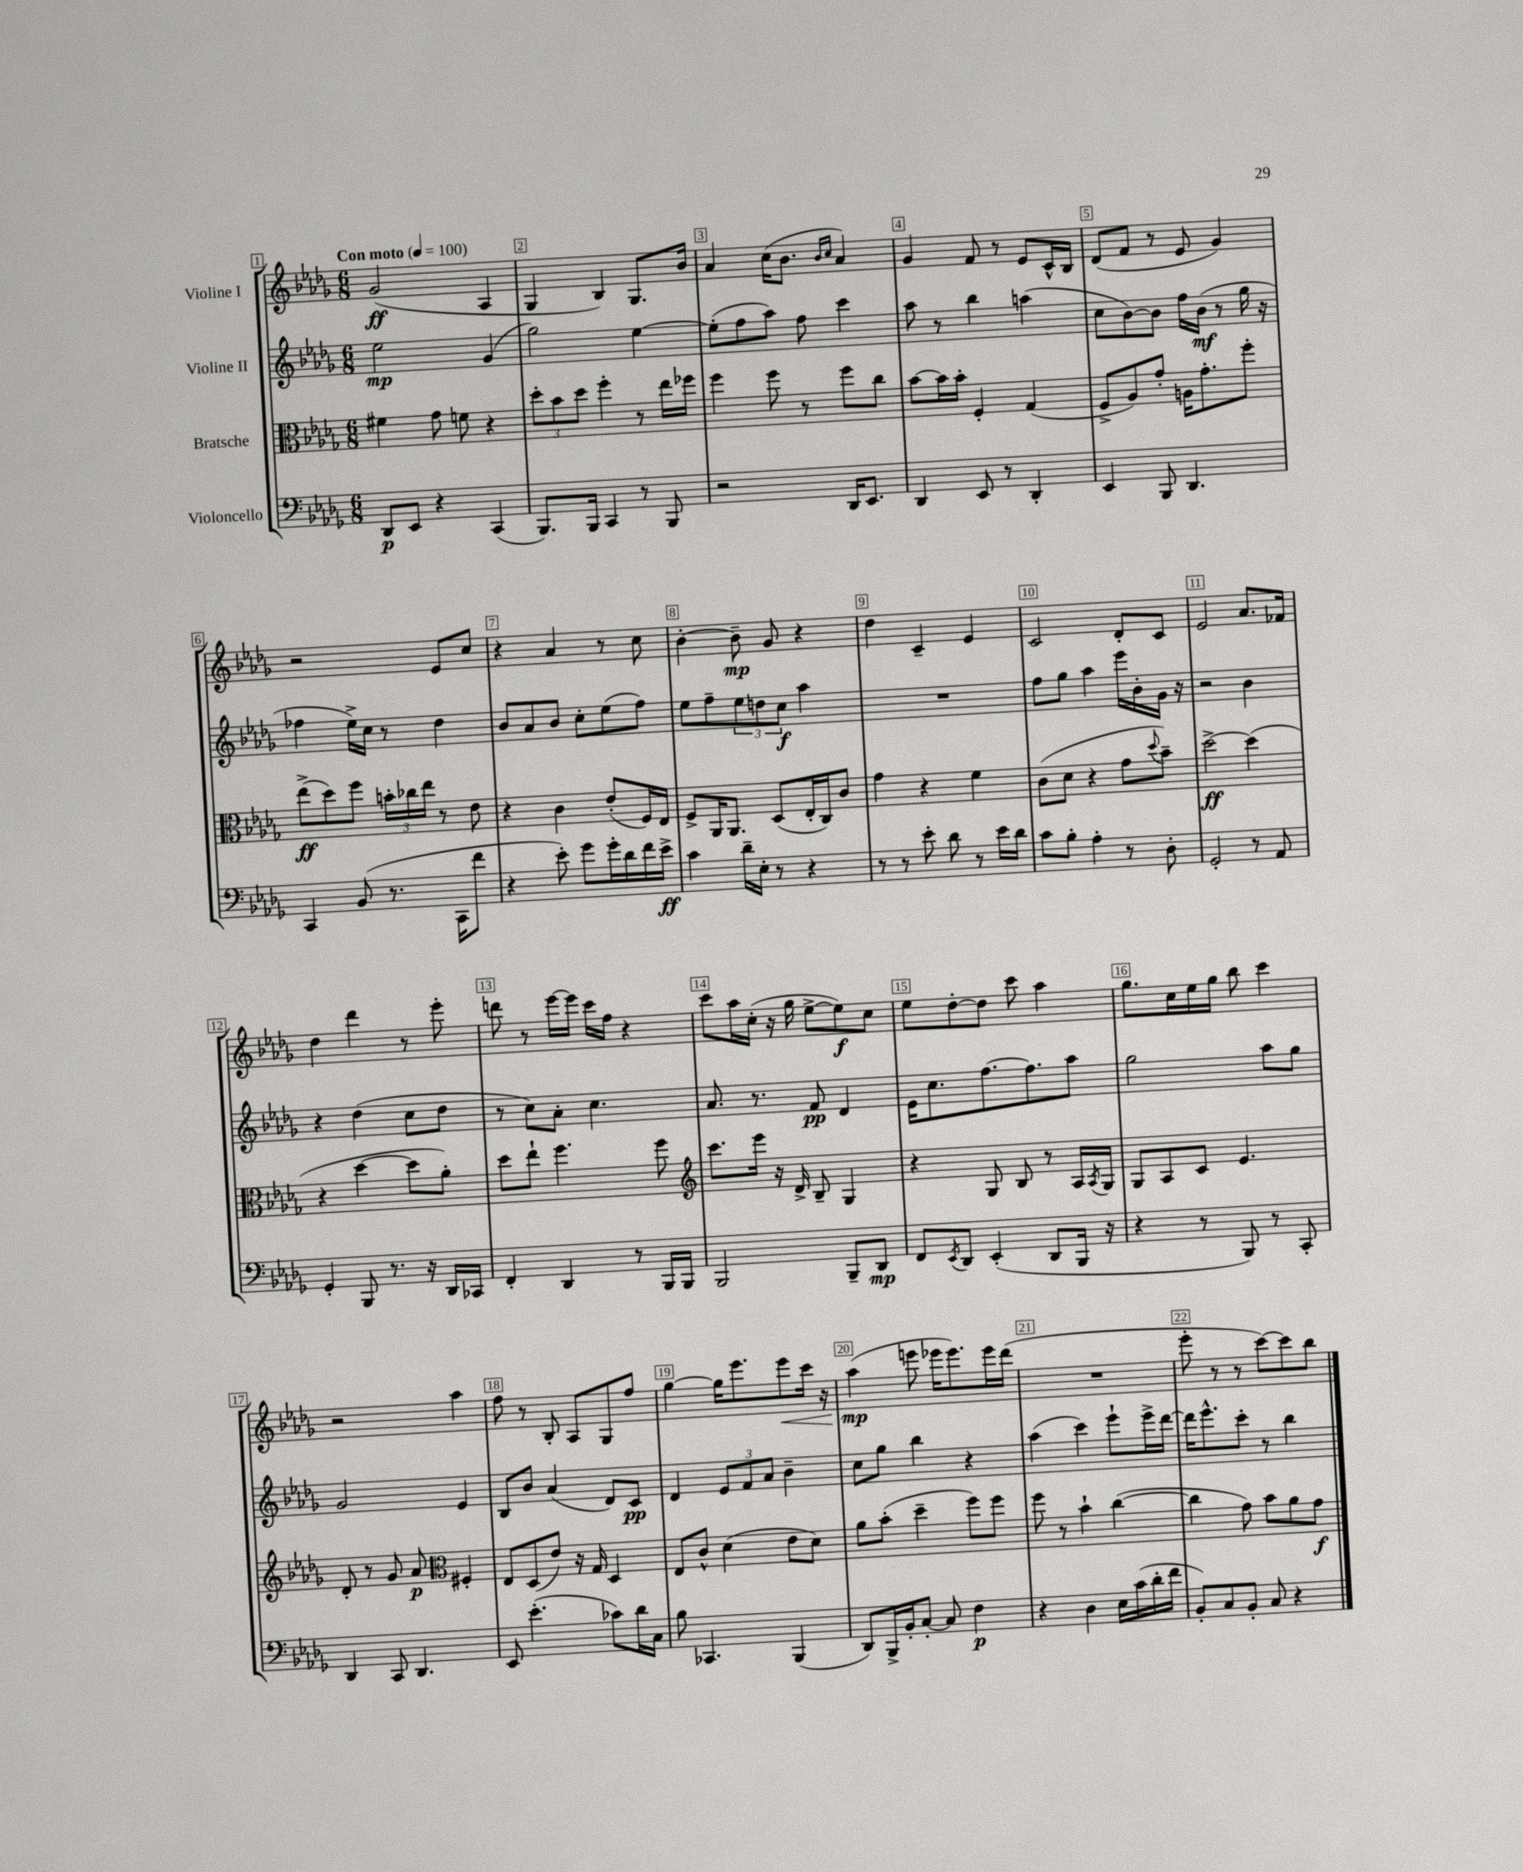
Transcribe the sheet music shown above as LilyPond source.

<<
\new StaffGroup <<
\new Staff = "s0" \with { instrumentName = "Violine I" } {
    \clef treble \key des \major \numericTimeSignature \time 6/8 \tempo "Con moto" 4 = 100
    ges'2\ff( aes4 |
    ges4 bes4) ges8. bes'16 |
    aes'4 c''16( bes'8. \grace { bes'16 c''16 } aes'4) |
    ges'4 f'8 r8 ees'8 c'16-^ bes16 |
    des'8( f'8 r8 ees'8 ges'4) |
    r2 ees'8 c''8 |
    r4 aes'4 r8 c''8 |
    bes'4~-. bes'8--\mp ges'8 r4 |
    des''4 c'4-- ees'4 |
    c'2 des'8-. c'8 |
    ees'2 aes'8. fes'16 |
    des''4 des'''4 r8 ees'''8-. |
    d'''8 r8 ees'''16~ ees'''16 c'''16 f''16 r4 |
    c'''8 aes''16 c''16-.( r16 ges''16 ees''8~-> ees''8\f) c''8 |
    ees''8 des''8~-. des''8 c'''8 aes''4 |
    ges''8. c''16 ees''16 ges''16 bes''8 c'''4 |
    r2 aes''4 |
    f''8 r8 bes8-. aes8 ges8 f''8 |
    ges''4~ ges''16 ees'''8. ees'''8\< c'''16 r16 |
    aes''4\mp\!( e'''8 ees'''16 ees'''8.) ees'''16 des'''16( |
    R2. |
    ees'''8-. r8 r8 c'''8~) c'''8 bes''8 \bar "|." |
}
\new Staff = "s1" \with { instrumentName = "Violine II" } {
    \clef treble \key des \major \numericTimeSignature \time 6/8
    ees''2\mp ges'4( |
    ges''2) ees''4~ |
    ees''8-.( f''8 aes''8) f''8 c'''4 |
    aes''8 r8 bes''4 a''4( |
    c''8 bes'8~) bes'8 f''16 bes'16\mf( r8 ges''16 r16 |
    fes''4 ees''16->) c''16 r8 des''4 |
    bes'8 aes'8 bes'8 c''8-. ees''8( f''8) |
    ees''8 f''8-- \tuplet 3/2 { ees''8 d''8 c''8\f } aes''4 |
    R2. |
    f''8 ges''8 aes''4 ees'''16 bes'16-. ges'16 r16 |
    r2 bes'4 |
    r4 des''4( c''8 des''8 |
    r8 c''8) aes'8-. c''4. |
    aes'8. r8. f'8\pp des'4 |
    ees'16 c''8. f''8.~ f''8. aes''8 |
    ges''2 aes''8 ges''8 |
    ges'2 ees'4 |
    bes8 bes'8 aes'4( des'8) c'8\pp |
    des'4 \tuplet 3/2 { ees'8 f'8 aes'8 } bes'4-- |
    c''8 ges''8 bes''4 r4 |
    aes''4( c'''4) ees'''8-! ees'''16-> des'''16~ |
    des'''16 ees'''8.-^ c'''8-. r8 bes''4 \bar "|." |
}
\new Staff = "s2" \with { instrumentName = "Bratsche" } {
    \clef alto \key des \major \numericTimeSignature \time 6/8
    fis'4 ges'8 f'8 r4 |
    \tuplet 3/2 { des''8-. bes'8 des''8 } f''4-. r8 ees''16 fes''16 |
    f''4 f''8 r8 f''8 c''8 |
    bes'8~ bes'16 bes'16-. f4-. ges4( |
    f8-> aes8) ges'8-. a16 ges'8.-. f''8-. |
    ees''8->\ff( des''8) f''8 \tuplet 3/2 { b'16-. ces''16 ees''16 } r8 ees'8 |
    r4 c'4 ees'8-.( f16) ees16 |
    f8-> aes,16 aes,8. des8( ees16-. c16) c'8 |
    ges'4 r4 f'4 |
    c'8( des'8 r4 ges'8 \appoggiatura { des''8 } bes'8--) |
    des''2~->\ff des''4( |
    r4 des''4~ des''8 aes'8-.) |
    des''8 ees''8-! f''4. f''8 |
    \clef treble c'''8. ees'''16 r16 des'16-> bes8-- ges4 |
    r4 ges8 bes8 r8 aes16 \acciaccatura { aes8 } ges16 |
    ges8 aes8 c'8 ees'4. |
    des'8-. r8 ges'8 aes'8\p \clef alto fis4-. |
    ees8 des8( ees'8) r16 ges16 des4 |
    ees8 c'8-^ des'4( ees'8 des'8) |
    aes'8 bes'8-.( des''4-- f''8) f''8 |
    f''8 r8 bes'4-! c''4~( |
    c''4 ges'8) bes'8 aes'8 ges'8\f \bar "|." |
}
\new Staff = "s3" \with { instrumentName = "Violoncello" } {
    \clef bass \key des \major \numericTimeSignature \time 6/8
    des,8\p ees,8 r4 c,4( |
    bes,,8.) bes,,16 c,4 r8 bes,,8 |
    r2 des,16 ees,8. |
    des,4 ees,8 r8 des,4-. |
    ees,4 bes,,8 des,4. |
    c,4 bes,8( r8. c,16 f'8 |
    r4 ees'8-.) ges'8 ges'16-. des'16 f'16 ees'16->\ff |
    c'4 des'16-- ees16-. r8 r4 |
    r8 r8 ees'8-. des'8 r8 ees'16 des'16 |
    c'8 bes8-. aes4-. r8 des8-. |
    ges,2-. r8 aes,8 |
    ges,4-. bes,,8 r8. r16 des,16 ces,16 |
    f,4-. des,4 r8 bes,,16 bes,,16 |
    bes,,2 bes,,8-- des,8\mp |
    f,8 \acciaccatura { ees,8 } des,8 ees,4-.( des,8 bes,,16 r16 |
    r4 r8 bes,,8) r8 c,8-. |
    des,4 c,8 des,4. |
    ees,8 ees'4.-.( ces'8) des'16 c16 |
    bes8 ces,4. bes,,4( |
    des,8) bes,,16-> bes,16-. c8~-. c8 f4\p |
    r4 des4 ees16 c'16( des'16-. f'16 |
    bes,8-.) c8 bes,8-. c8 r4 \bar "|." |
}
>>
>>
\layout { \context { \Score \override BarNumber.break-visibility = ##(#f #t #t) barNumberVisibility = #all-bar-numbers-visible \override BarNumber.stencil = #(make-stencil-boxer 0.1 0.3 ly:text-interface::print) } }
